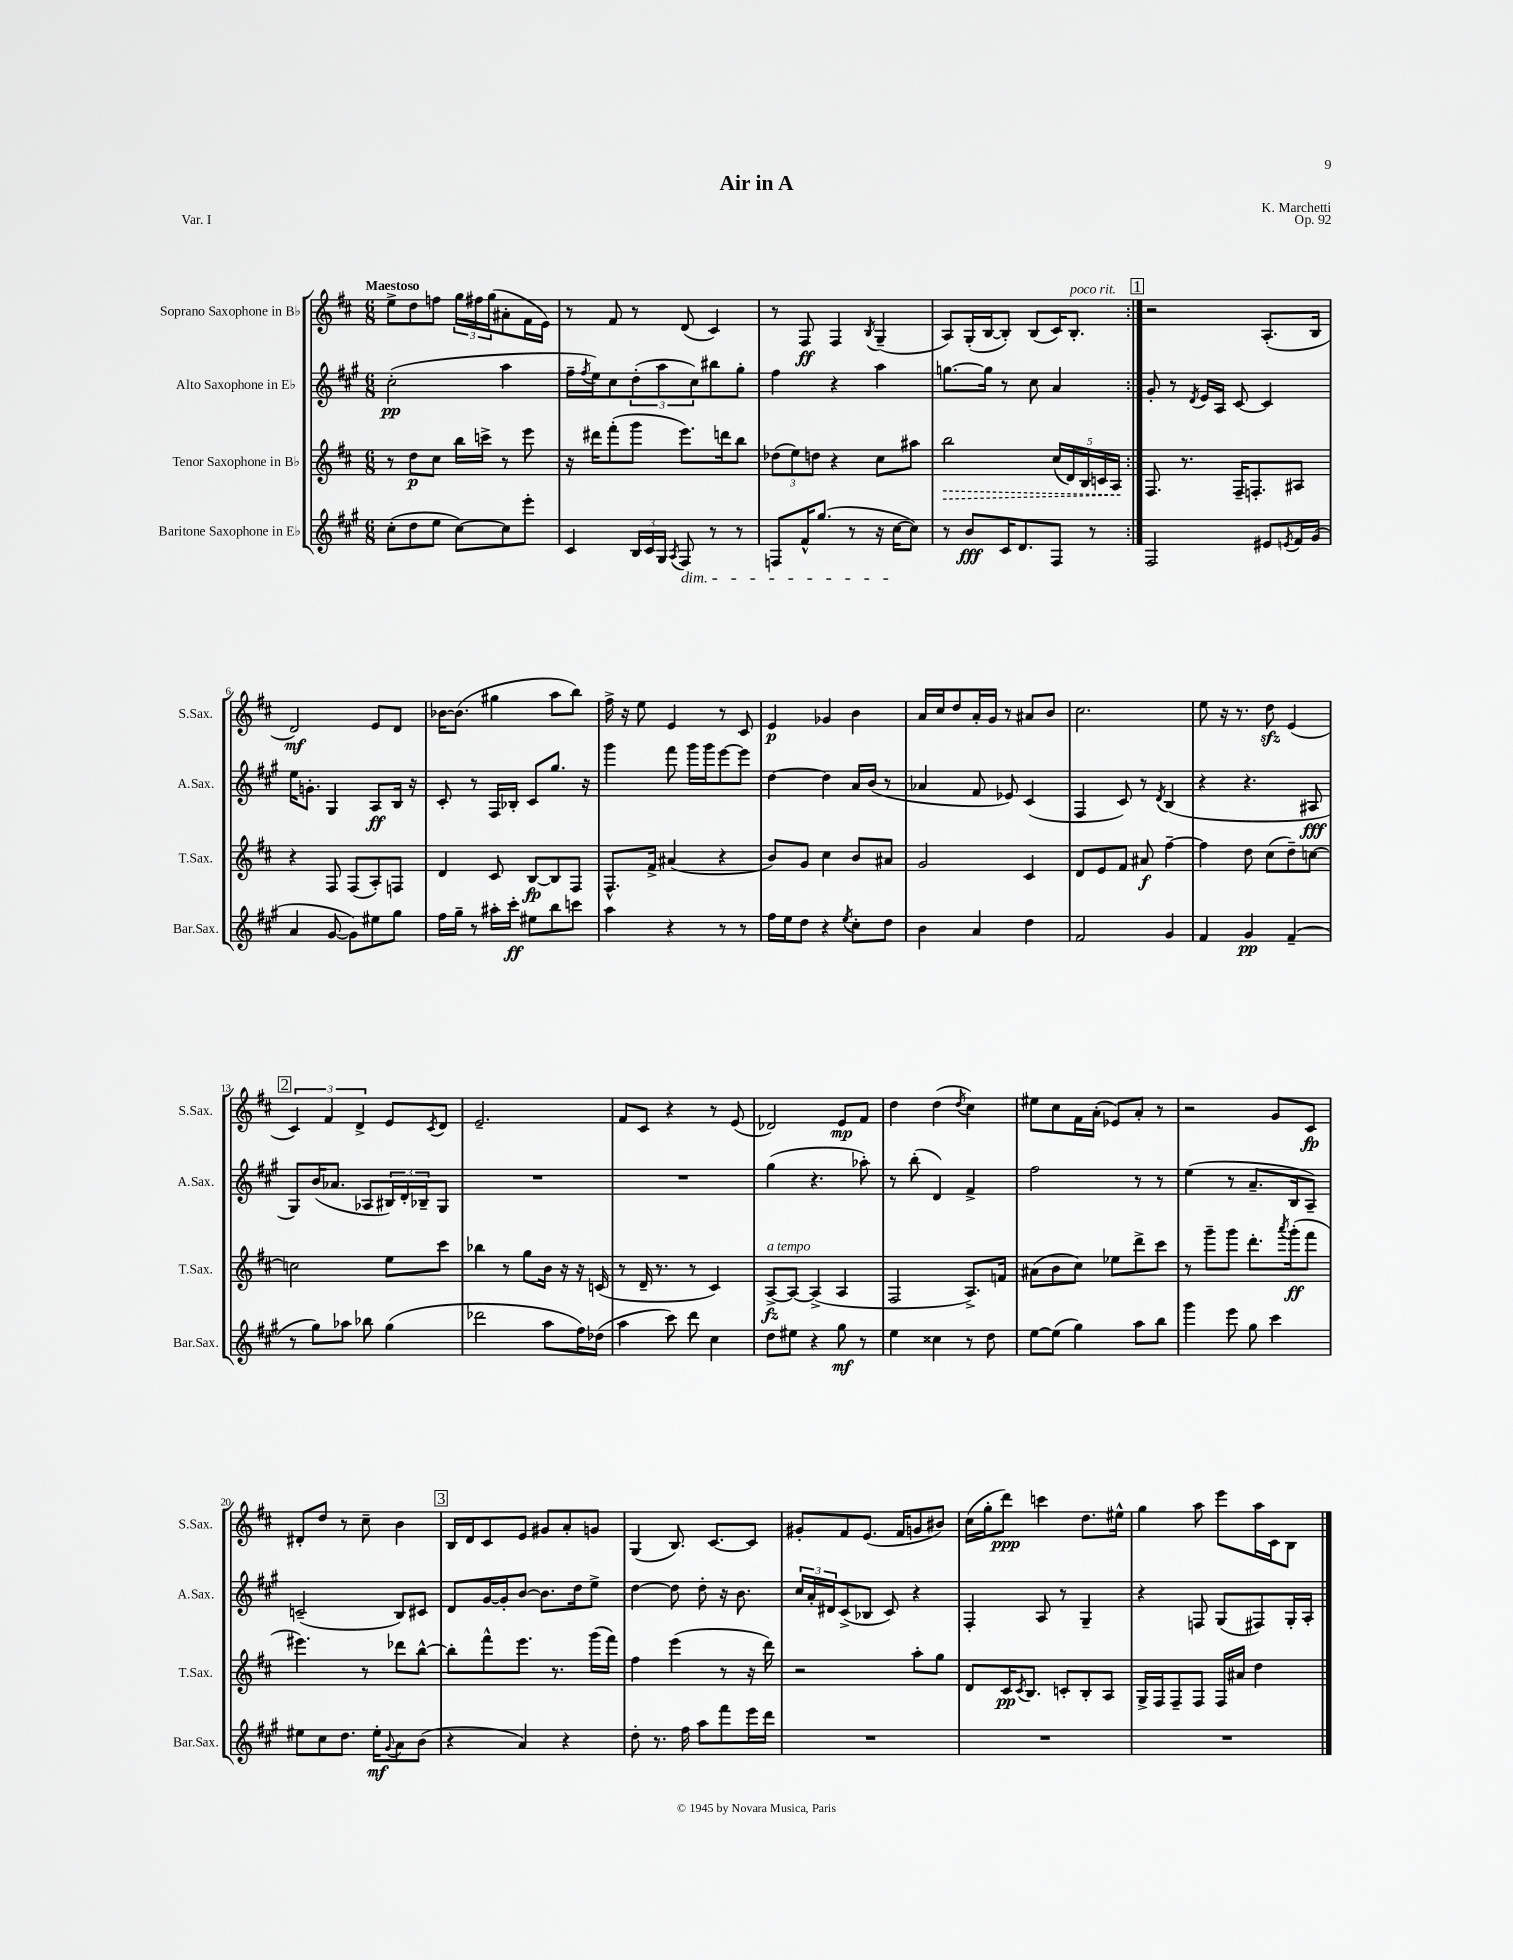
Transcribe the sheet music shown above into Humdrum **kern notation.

**kern	**kern	**kern	**kern
*staff4	*staff3	*staff2	*staff1
*clefG2	*clefG2	*clefG2	*clefG2
*k[f#c#g#]	*k[f#c#]	*k[f#c#g#]	*k[f#c#]
*M6/8	*M6/8	*M6/8	*M6/8
(8cc#'	8r	(2cc#'	8ee^
8dd	8dd	.	8dd
8ee	8cc#	.	8ff
[8cc#)	16bb	.	24gg
.	.	.	24ff#
.	16ccc^	.	.
.	.	.	(24gg
8cc#]	8r	4aa	8a#'
8eee'	8eee	.	16f#
.	.	.	16e)
=	=	=	=
4c#	16r	16ff#~	8r
.	.	8qff#	.
.	16ddd#	16ee)	.
.	(8fff#'	8cc#	8f#
24B	8ggg	(12dd'	8r
24c#	.	.	.
24G#	.	12aa	.
8qA	.	.	.
8F#	8.eee)	.	(8d
.	.	12cc#)	.
8r	.	8bb#	4c#)
.	16ddd	.	.
8r	8bb	8gg#'	.
=	=	=	=
8F	(12dd-	4ff#	8r
.	12ee)	.	.
16f#^^	.	.	8F#
.	12dd	.	.
(8.gg#	.	.	.
.	4r	4r	4F#
8r	.	.	.
.	.	.	8qB
16r	8cc#	4aa	(4G~
[16cc#	.	.	.
8cc#])	8aa#	.	.
=	=	=	=
8r	2bb	[8.gg	8A)
8b	.	.	(16G'
.	.	16gg]	[16B
16c#	.	8r	8B'])
8.d	.	.	.
.	.	8cc#	(8B
8F#	(20cc#	4a	16c#)
.	20d)	.	.
.	.	.	8.B'
.	20B	.	.
8r	.	.	.
.	20c	.	.
.	20A	.	.
=:|!	=:|!	=:|!	=:|!
2F#	8.F#	8g#'	2r
.	.	8r	.
.	8.r	.	.
.	.	8qd	.
.	.	16e	.
.	.	16A	.
.	16F#~	[8c#	.
.	8.F'	.	.
8e#	.	4c#]	(8.A'
8qe	.	.	.
16f#	8A#	.	.
(16g#	.	.	16B
=	=	=	=
4a	4r	16ee	2d)
.	.	8.g'	.
[8g#	8F#	4G#	.
8g#])	(8F#	.	.
8ee#	8A')	8A	8e
8gg#	8F	16B	8d
.	.	16r	.
=	=	=	=
16ff#	4d	8c#'	[16b-
16gg#~	.	.	(8.b-]
8r	.	8r	.
16aa#'	8c#	16F#	4gg#
16ccc#'	.	16B-'	.
8ee#	[8B	8c#	.
8bb	8B]	8.gg#	8aa
8ccc	8F#	.	8bb)
.	.	16r	.
=	=	=	=
4aa	8.F#^^	4ggg#	16ff#^
.	.	.	16r
.	.	.	8ee
.	16f#^	.	.
4r	(4a#	8fff#	4e
.	.	16ggg#	.
.	.	16ggg#	.
8r	4r	[8eee	8r
8r	.	8eee]	8c#
=	=	=	=
16ff#	8b)	[4dd	4e
16ee	.	.	.
8dd	8g	.	.
4r	4cc#	4dd]	4g-
8qee	.	.	.
8cc#'	8b	16a	4b
.	.	(16b	.
8dd	8a#	8r	.
=	=	=	=
4b	2g	4a-	16a
.	.	.	16cc#
.	.	.	8dd
4a	.	8f#	16a'
.	.	.	16g
.	.	8e-)	8r
4dd	4c#	(4c#	8a#
.	.	.	8b
=	=	=	=
2f#	8d	4F#	2.cc#
.	8e	.	.
.	8f#	8c#)	.
.	8a#	8r	.
.	.	8qd	.
4g#	[4ff#~	(4B	.
=	=	=	=
4f#	4ff#]	4r	8ee
.	.	.	16r
.	.	.	8.r
4g#	8dd	4.r	.
.	(8cc#	.	8dd
(4f#~	8dd~)	.	(4e
.	[8cc	8A#	.
=	=	=	=
8r	2cc]	8G#)	6c#)
8gg#)	.	(16b	.
.	.	.	6f#
.	.	8.a-	.
8aa-	.	.	.
.	.	.	6d^
8bb-	.	8A-	.
(4gg#	8ee	24B#)	8e
.	.	24d'	.
.	.	24B-~	.
.	.	.	8qc#
.	8ccc#	8G#	8d
=	=	=	=
2ddd-	4bb-	2.r	2.e~
.	8r	.	.
.	8gg	.	.
8aa	16b	.	.
.	16r	.	.
16ff#)	16r	.	.
(16dd-	(16c	.	.
=	=	=	=
4aa	8r	2.r	8f#
.	16d~	.	8c#
.	8.r	.	.
8ccc#)	.	.	4r
8ddd	8r	.	.
4cc#	4c#)	.	8r
.	.	.	(8e
=	=	=	=
8dd	[8A^	(4gg#	2d-)
8ee#	8A_	.	.
4r	(4A^]	4.r	.
8gg#	4A	.	8e
8r	.	8aa-')	8f#
=	=	=	=
4ee	2F#	8r	4dd
.	.	(8bb'	.
4cc##	.	4d)	(4dd
.	.	.	8qdd
8r	8.A^)	4f#^	4cc#)
8dd	.	.	.
.	16f	.	.
=	=	=	=
[8ee	(8a#	2ff#	8ee#
(8ee]	8b	.	8cc#
4gg#)	8cc#)	.	16f#
.	.	.	(16a'
.	8ee-	.	8e-)
8aa	8ddd^	8r	8a'
8bb	8ccc#	8r	8r
=	=	=	=
4ggg#	8r	(4ee	2r
.	8ggg~	.	.
8eee	8ggg	8r	.
8gg#	8.ddd'	8.a~	.
4ccc#	.	.	8g
.	8qaaa	.	.
.	(16ggg'	16B	.
.	8fff#	8A~)	8c#
=	=	=	=
8ee#	4.eee#)	(2c~	8d#'
8cc#	.	.	8dd
8.dd	.	.	8r
.	8r	.	8cc#~
16ee#'	.	.	.
8qqg#	.	.	.
8a	8ddd-	8B)	4b
(8b	[8bb^^	8c#	.
=	=	=	=
4r	8bb']	8d	16B
.	.	.	16d
.	8fff#^^	[16g#	8c#
.	.	16g#']	.
4a)	8.eee	[8b	8e
.	.	8.b]	8g#
.	8.r	.	.
4r	.	.	8a'
.	.	16dd	.
.	(16ggg	8ee^	8g
.	16fff#)	.	.
=	=	=	=
8dd'	4ff#	[4dd	(4G
8.r	.	.	.
.	(4eee	8dd]	8.B)
16ff#	.	.	.
8aa	.	8dd'	.
.	.	.	[8.c#
8fff#	8r	16r	.
.	.	8.b	.
16eee	16r	.	8c#]
16ddd	16ddd)	.	.
=	=	=	=
2.r	2r	24cc#	8g#'
.	.	24a'	.
.	.	24d#	.
.	.	(8c#^	8f#
.	.	8B-	(8.e
.	.	8c#)	.
.	.	.	16f#
.	8aa'	4r	8g
.	8gg	.	8b#)
=	=	=	=
2.r	8d	4F#'	(16cc#
.	.	.	16gg'
.	16c#	.	8ddd)
.	8qc#	.	.
.	8.B	.	.
.	.	8A	4ccc
.	8c'	8r	.
.	8B'	4G#~	8.dd
.	8A	.	.
.	.	.	16ee#^^
=	=	=	=
2.r	16G^	4r	4gg
.	16F#	.	.
.	8F#~	.	.
.	8F#	8F	8aa
.	16F#	(8G#	8eee
.	16a#	.	.
.	4dd	8F#)	16aa
.	.	.	16c#
.	.	16G#'	8B
.	.	16A'	.
==	==	==	==
*-	*-	*-	*-
